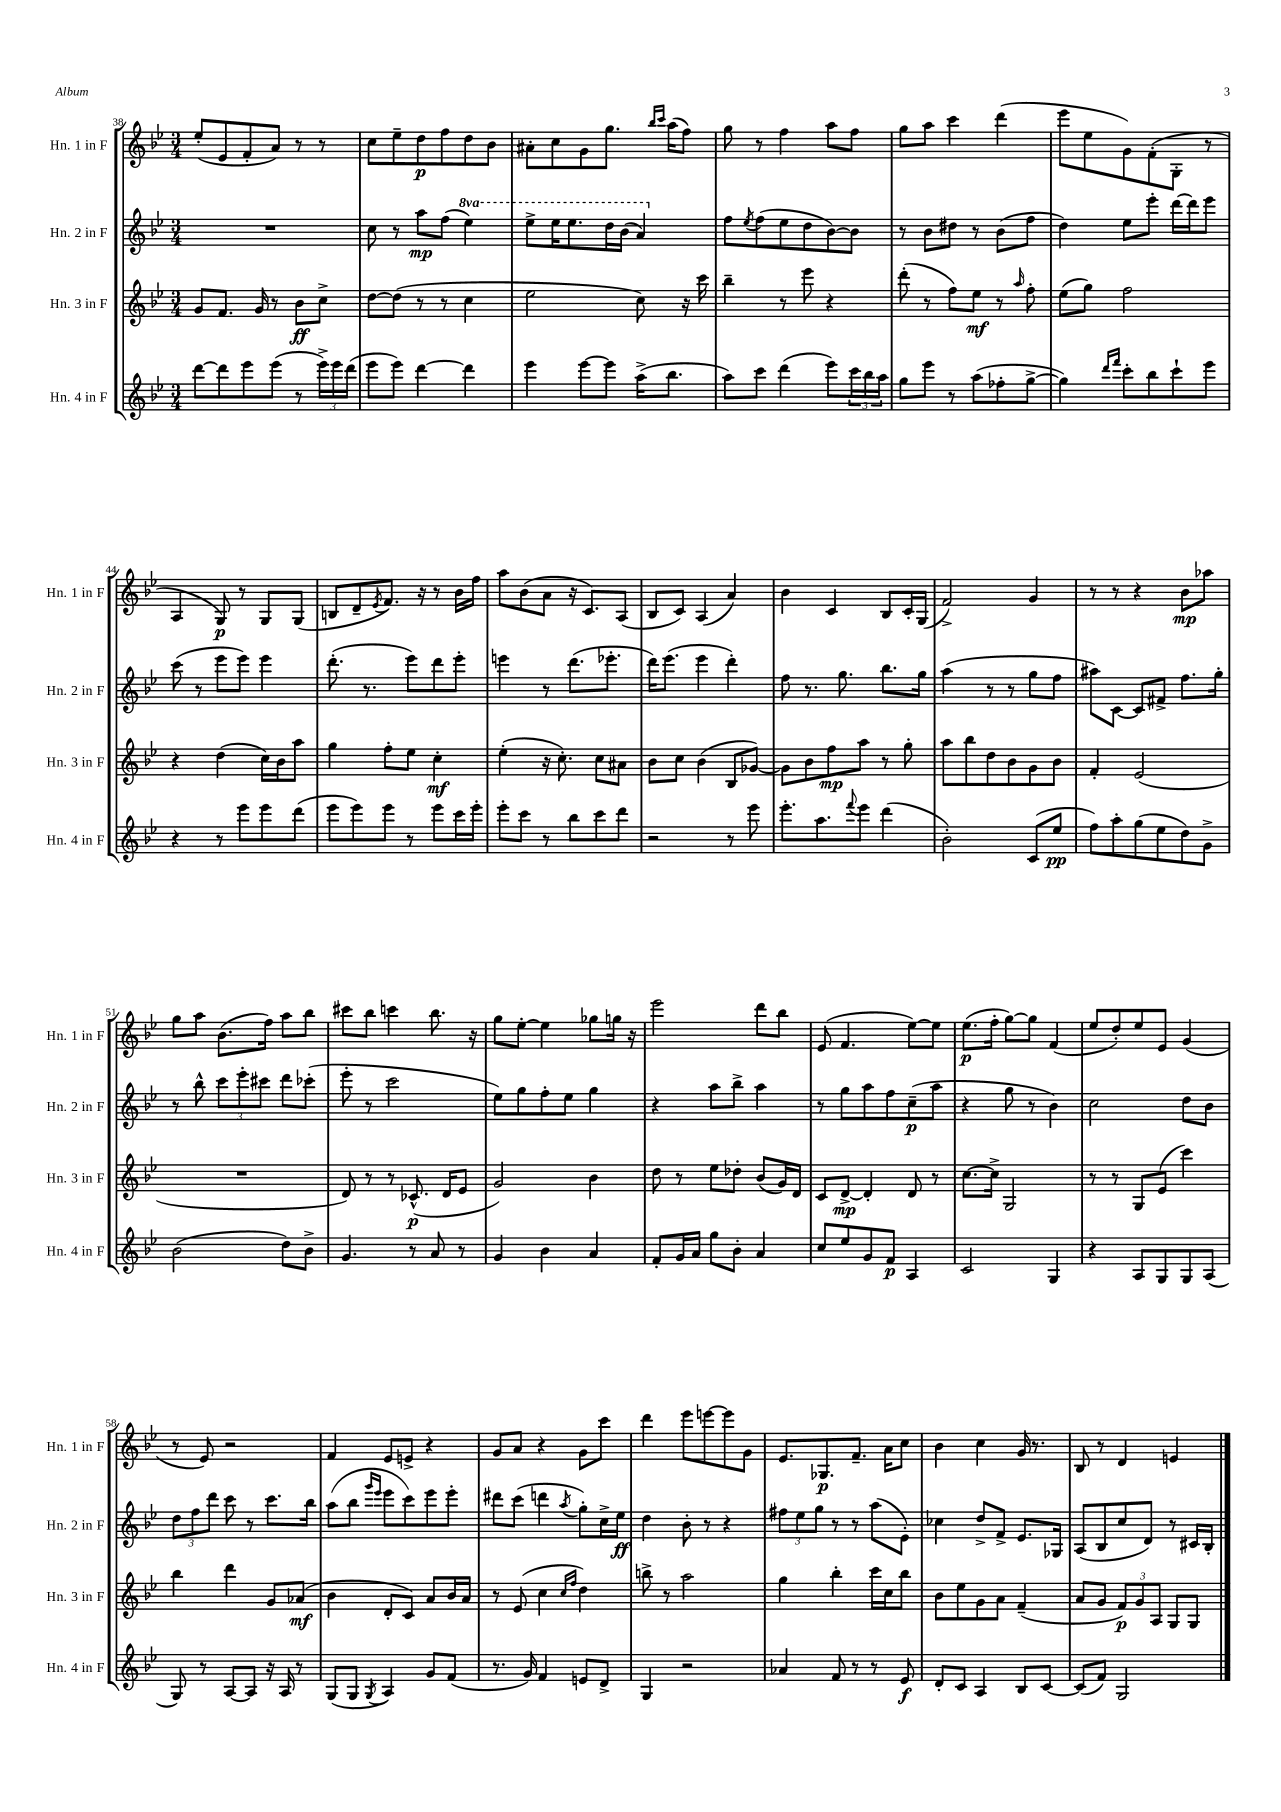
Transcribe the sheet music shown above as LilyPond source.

<<
\new StaffGroup <<
\new Staff = "s0" \with { instrumentName = "Hn. 1 in F" shortInstrumentName = "Hn. 1 in F" } {
    \clef treble \key bes \major \numericTimeSignature \time 3/4
    ees''8-.( ees'8 f'8-. a'8) r8 r8 |
    c''8 ees''8-- d''8\p f''8 d''8 bes'8 |
    ais'8-. c''8 g'8 g''8. \grace { bes''16 c'''16 } a''16( f''8) |
    g''8 r8 f''4 a''8 f''8 |
    g''8 a''8 c'''4 d'''4( |
    ees'''8 ees''8 g'8) f'8-.( g8-. r8 |
    a4 g8\p) r8 g8 g8( |
    b8 d'8-- \acciaccatura { ees'8 } f'8.) r16 r8 bes'16 f''16 |
    a''8 bes'8( a'8 r16 c'8.) a8( |
    bes8 c'8) a4( a'4) |
    bes'4 c'4 bes8 c'16-. g16( |
    f'2->) g'4 |
    r8 r8 r4 bes'8\mp aes''8 |
    g''8 a''8 bes'8.( f''16) a''8 bes''8 |
    cis'''8 bes''8 c'''4 bes''8. r16 |
    g''8 ees''8~-. ees''4 ges''8 g''16 r16 |
    ees'''2 d'''8 bes''8 |
    ees'8( f'4. ees''8~) ees''8 |
    ees''8.\p( f''16-. g''8~) g''8 f'4( |
    ees''8 d''8-.) ees''8 ees'8 g'4( |
    r8 ees'8) r2 |
    f'4 ees'8 e'8-> r4 |
    g'8 a'8 r4 g'8 c'''8 |
    d'''4 ees'''8 e'''8~ e'''8 g'8 |
    ees'8. ges8.\p f'8.-- a'16 c''8 |
    bes'4 c''4 g'16 r8. |
    bes8 r8 d'4 e'4 \bar "|." |
}
\new Staff = "s1" \with { instrumentName = "Hn. 2 in F" shortInstrumentName = "Hn. 2 in F" } {
    \clef treble \key bes \major \numericTimeSignature \time 3/4 \set Staff.ottavationMarkups = #ottavation-simple-ordinals
    R2. |
    c''8 r8 a''8\mp f''8( \ottava #1 ees'''4) |
    ees'''8-> ees'''16 ees'''8. d'''16 bes''16( a''4) \ottava #0 |
    f''8 \acciaccatura { ees''8 } f''8( ees''8 d''8 bes'8~) bes'8 |
    r8 bes'8 dis''8 r8 bes'8( f''8 |
    d''4) ees''8 ees'''8-. d'''16~ d'''16 ees'''8 |
    c'''8( r8 ees'''8 ees'''8) ees'''4 |
    d'''8.-.( r8. ees'''8) d'''8 ees'''8-. |
    e'''4 r8 d'''8.( ees'''8.-. |
    d'''16) ees'''8.( ees'''4 d'''4-.) |
    f''8 r8. g''8. bes''8. g''16 |
    a''4( r8 r8 g''8 f''8 |
    ais''8) c'8~ c'8 fis'8-> f''8. g''16-. |
    r8 bes''8-^ \tuplet 3/2 { c'''8 ees'''8-. cis'''8 } d'''8 ces'''8-.( |
    ees'''8-. r8 c'''2 |
    ees''8) g''8 f''8-. ees''8 g''4 |
    r4 a''8 bes''8-> a''4 |
    r8 g''8 a''8 f''8 c''8--\p( a''8 |
    r4 g''8 r8 bes'4) |
    c''2 d''8 bes'8 |
    \tuplet 3/2 { d''8 f''8 d'''8 } c'''8 r8 c'''8. bes''16 |
    a''8( bes''8 \grace { g'''16 ees'''16 } ees'''8 c'''8) ees'''8 ees'''8-. |
    dis'''8 c'''8( d'''4 \acciaccatura { a''8 } g''8-.) c''16-> ees''16\ff |
    d''4 bes'8-. r8 r4 |
    \tuplet 3/2 { fis''8 ees''8 g''8 } r8 r8 a''8( ees'8-.) |
    ces''4 d''8-> f'8-> ees'8. ges16 |
    a8( bes8 c''8 d'8) r8 cis'16 bes16-. \bar "|." |
}
\new Staff = "s2" \with { instrumentName = "Hn. 3 in F" shortInstrumentName = "Hn. 3 in F" } {
    \clef treble \key bes \major \numericTimeSignature \time 3/4
    g'8 f'8. g'16 r8 bes'8\ff c''8-> |
    d''8~ d''8( r8 r8 c''4 |
    ees''2 c''8) r16 c'''16 |
    bes''4-- r8 ees'''8 r4 |
    d'''8-.( r8 f''8) ees''8\mf r8 \grace { a''16 } f''8-. |
    ees''8( g''8) f''2 |
    r4 d''4( c''16) bes'16 a''8 |
    g''4 f''8-. ees''8 c''4-.\mf |
    ees''4-.( r16 c''8.-.) c''8 ais'8 |
    bes'8 c''8 bes'4( bes8 ges'8~) |
    ges'8 bes'8 f''8\mp a''8 r8 g''8-. |
    a''8 bes''8 d''8 bes'8 g'8 bes'8 |
    f'4-. ees'2( |
    R2. |
    d'8) r8 r8 ces'8.-^\p( d'16 ees'8 |
    g'2) bes'4 |
    d''8 r8 ees''8 des''8-. bes'8( g'16) d'16 |
    c'8 d'8~->\mp d'4-. d'8 r8 |
    c''8.~ c''16-> g2 |
    r8 r8 g8 ees'8( c'''4) |
    bes''4 d'''4 g'8 aes'8\mf( |
    bes'4 d'8-. c'8) a'8 bes'16 a'16 |
    r8 ees'8( c''4 \grace { c''16 f''16 } d''4) |
    b''8-> r8 a''2 |
    g''4 bes''4-. c'''16 c''16 bes''8 |
    bes'8 ees''8 g'8 a'8 f'4--( |
    a'8 g'8 \tuplet 3/2 { f'8\p) g'8 a8 } g8 g8 \bar "|." |
}
\new Staff = "s3" \with { instrumentName = "Hn. 4 in F" shortInstrumentName = "Hn. 4 in F" } {
    \clef treble \key bes \major \numericTimeSignature \time 3/4
    d'''8~ d'''8 ees'''8 ees'''8( r8 \tuplet 3/2 { ees'''16->) ees'''16 d'''16( } |
    ees'''8 ees'''8) d'''4~ d'''4 |
    ees'''4 ees'''8~ ees'''8 a''16->( bes''8. |
    a''8) c'''8 d'''4( ees'''8) \tuplet 3/2 { c'''16 bes''16 a''16 } |
    g''8 ees'''8 r8 a''8( fes''8-. g''8~-> |
    g''4) \grace { d'''16 f'''16 } c'''8-. bes''8 c'''8-! ees'''8 |
    r4 r8 ees'''8 ees'''8 d'''8( |
    ees'''8 ees'''8) ees'''8 r8 ees'''8 c'''16 ees'''16-. |
    ees'''8-. c'''8 r8 bes''8 c'''8 d'''8 |
    r2 r8 ees'''8 |
    ees'''8.-. a''8. \appoggiatura { f'''8 } ees'''8 d'''4( |
    bes'2-.) c'8( ees''8\pp |
    f''8) a''8-. g''8( ees''8 d''8) g'8-> |
    bes'2( d''8) bes'8-> |
    g'4. r8 a'8 r8 |
    g'4 bes'4 a'4 |
    f'8-. g'16 a'16 g''8 bes'8-. a'4 |
    c''8 ees''8 g'8 f'8\p a4 |
    c'2 g4 |
    r4 a8 g8 g8 a8( |
    g8) r8 a8~ a8 r16 a16 r8 |
    g8( g8 \acciaccatura { g8 } a4) g'8 f'8( |
    r8. g'16) f'4 e'8 d'8-> |
    g4 r2 |
    aes'4 f'8 r8 r8 ees'8\f |
    d'8-. c'8 a4 bes8 c'8~ |
    c'8( f'8) g2 \bar "|." |
}
>>
>>
\layout { \context { \Score currentBarNumber = #38 } }
